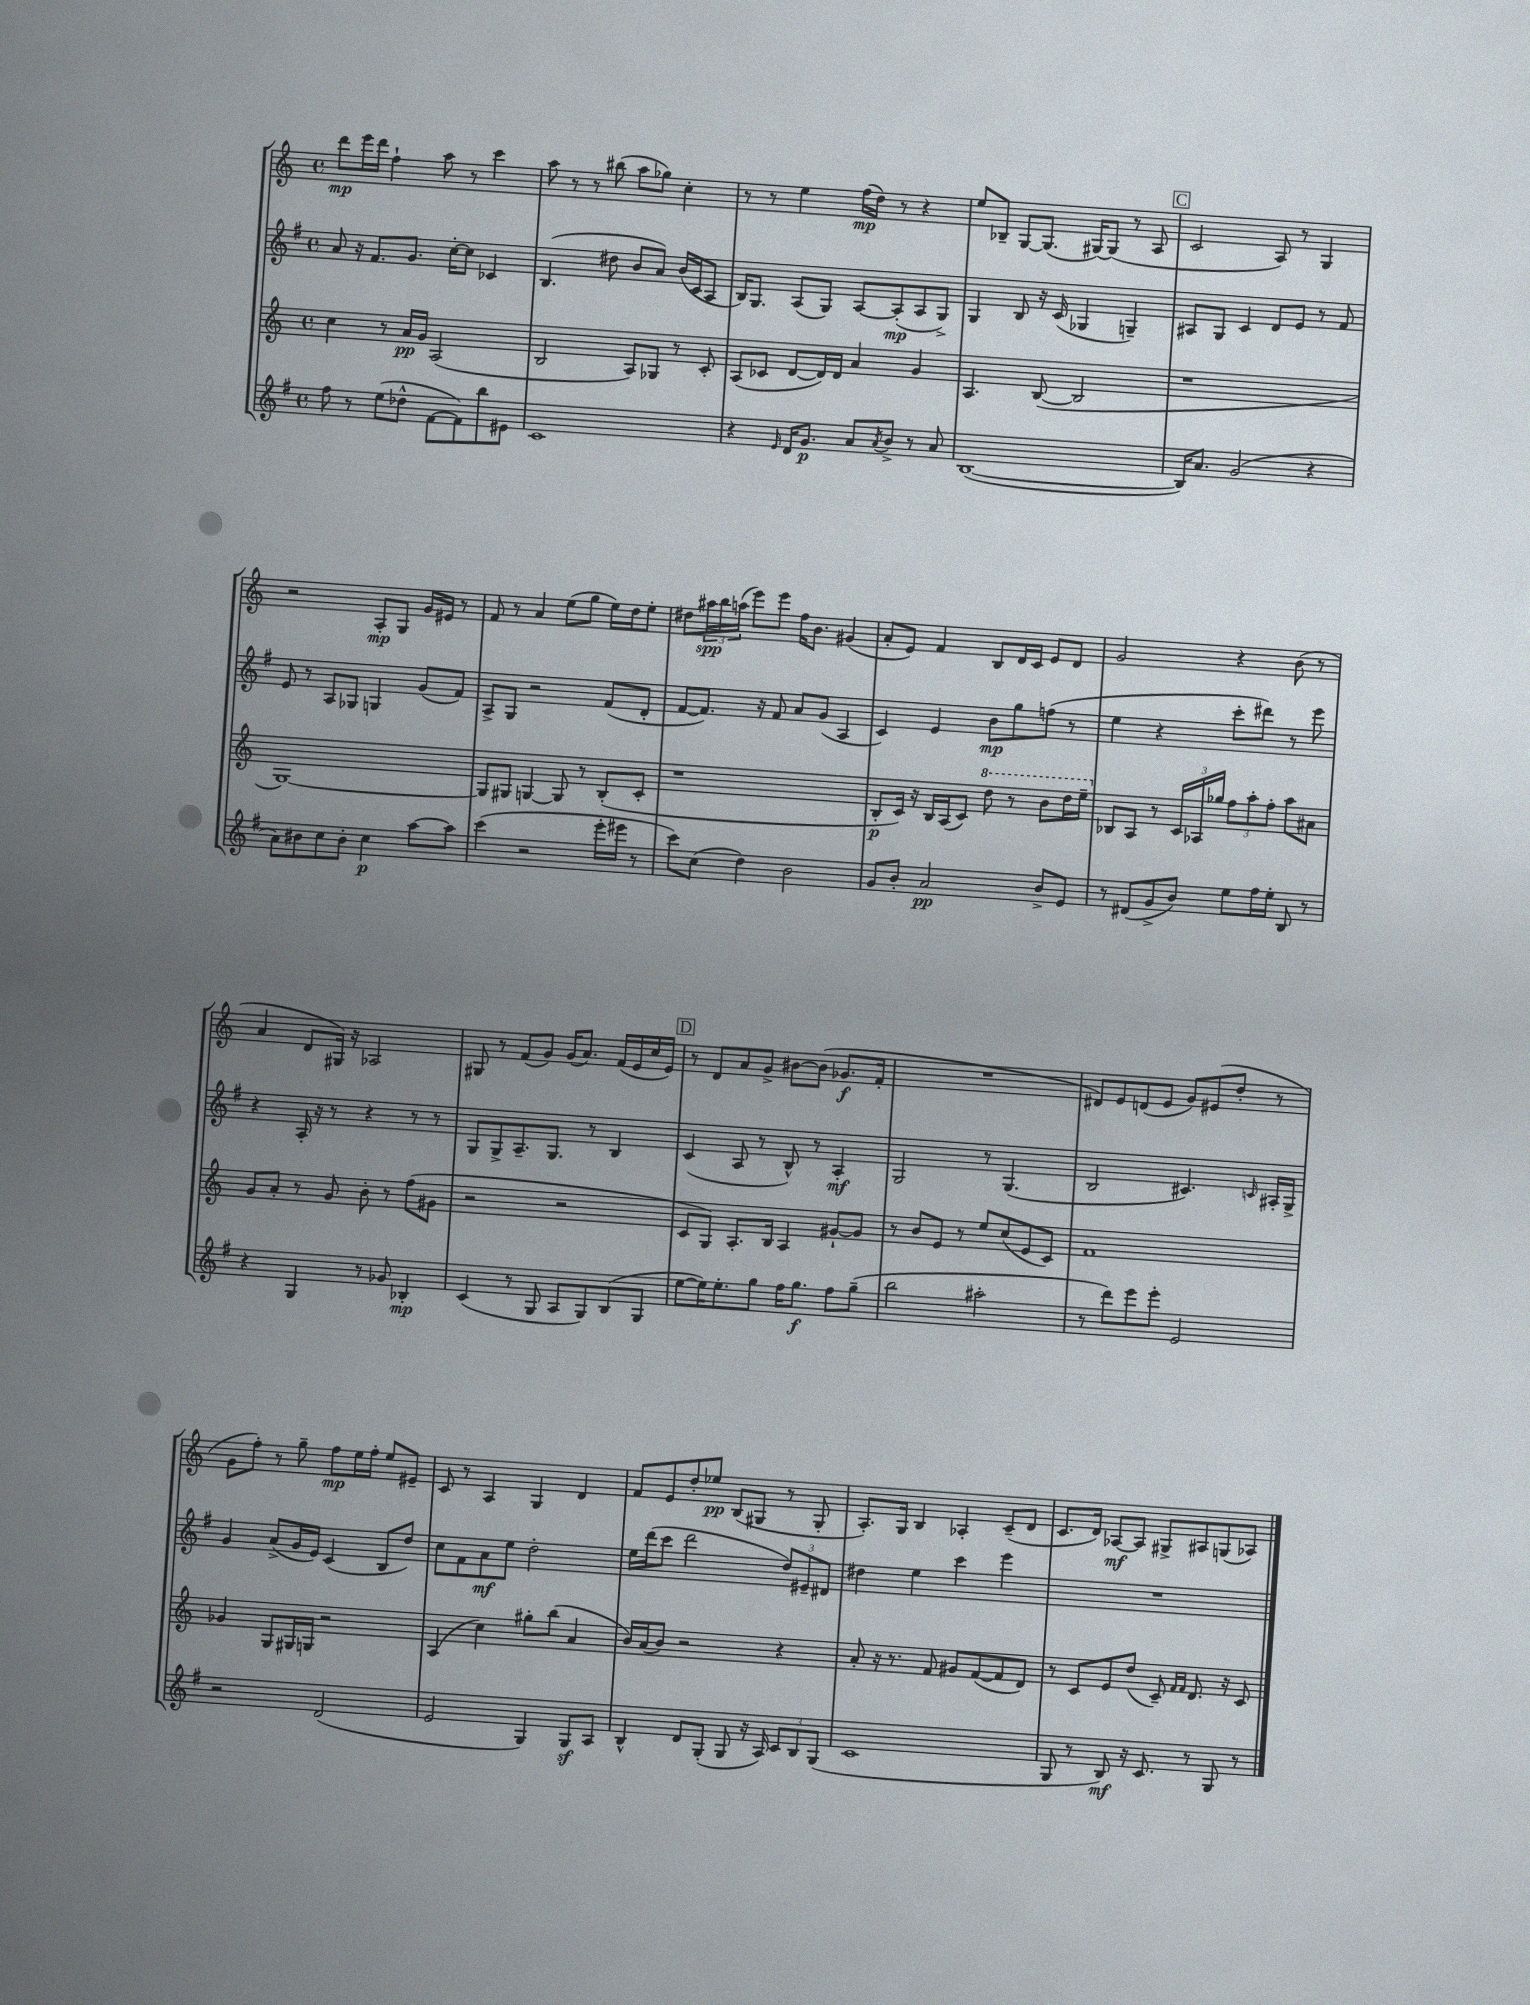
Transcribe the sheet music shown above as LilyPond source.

<<
\new StaffGroup <<
\new Staff = "s0" {
    \clef treble \key c \major \defaultTimeSignature \time 4/4
    d'''8\mp e'''16 d'''16 f''4-! a''8 r8 c'''4 |
    a''8 r8 r8 bis''8( a''8 ges''8) c''4-. |
    r8 r8 e''4 f''16\mp( d''16) r8 r4 |
    e''8 bes8-- g8~ g8.( gis16~) gis8( r8 a8 |
    \mark \markup { \box "C" } c'2 a8) r8 g4 |
    r2 a8-.\mp g8 g'16 eis'16 r8 |
    f'8 r8 a'4 e''8( g''8 e''16) d''16 e''8-. |
    dis''8 \tuplet 3/2 { ais''16\spp b''16 a''16( } e'''8) e'''8 f''16 b'8. gis'4( |
    a'8-. e'8) f'4 b8 d'16 c'16 e'8 d'8 |
    g'2 r4 b'8( r8 |
    a'4 d'8 gis16) r16 aes2 |
    gis8 r8 f'8( g'8) g'16( a'8.) f'16( e'16 c''16 e'16) |
    \mark \markup { \box "D" } r8 d'8 a'8 g'8-> bis'8~ bis'8( ges'8.\f f'16-. |
    R1 |
    dis'8) e'8 d'8( e'8 g'8) eis'8( d''8-. r8 |
    g'8 f''8-.) r8 g''8-- f''8\mp e''16 f''16-. e''8 eis'8-- |
    c'8 r8 a4 g4 d'4 |
    f'8 e'8 d''8-. ees''8\pp b8( gis8 r8 gis8-. |
    a8.-.) g16 b4 aes4-. c'8--( d'8 |
    c'8. d'16) aes8~\mf aes8 gis8-> ais8 g8( aes8) \bar "|." |
}
\new Staff = "s1" {
    \clef treble \key g \major \defaultTimeSignature \time 4/4
    a'8 r16 fis'8. g'8. c''16~-. c''8 ces'4 |
    b4.( dis''8 b'8 a'8) b'16( c'16 a8 |
    b16) g8. a8( g8) a8~ a8-.\mp( a8 g8->) |
    g4 b8 r16 c'16( ges4 g4--) |
    \mark \markup { \box "C" } ais8 g8 c'4 d'8 e'8 r8 fis'8 |
    e'8 r8 a8 ges8 g4 g'8( fis'8) |
    a8-> g8 r2 fis'8( d'8-. |
    fis'8~ fis'8.) r16 fis'8 a'8 g'8( a4 |
    c'4) e'4 b'8\mp g''8 f''8( r8 |
    e''4 r4 c'''8-. dis'''8) r8 e'''8 |
    r4 a16-. r16 r8 r4 r8 r8 |
    g8 g8-> a8.-- g8. r8 b4 |
    \mark \markup { \box "D" } c'4( a8 r8 b8-^) r8 a4-.\mf |
    g2 r8 g4.( |
    b2 cis'4.) \grace { c'16 } ais16-. g16-> |
    g'4 a'8->( g'16 e'16) c'4( b8 d''8) |
    c''8 fis'8 a'8\mf e''8 d''2-. |
    e''16 d'''16( c'''8 d'''2 \tuplet 3/2 { d''8) eis'8-- dis'8 } |
    dis''4 e''4 c'''4 e'''4 |
    R1 \bar "|." |
}
\new Staff = "s2" {
    \clef treble \key c \major \defaultTimeSignature \time 4/4
    c''4 r8 a'16\pp g'16 a2( |
    b2 a8) ges8 r8 c'8-. |
    a8( ces'8 d'8~ d'16) d'16 a'4 g'4 |
    a4. b8~( b2 |
    \mark \markup { \box "C" } r1 |
    g1~) |
    g8 gis8 g4~ g8 r8 b8-.( c'8-. |
    r1 |
    b8-.\p c'16) r16 b16 a16( c'8) \ottava #1 d'''8 r8 b''8 d'''16 e'''16-- \ottava #0 |
    bes8 a8 r8 \tuplet 3/2 { c'16 aes16 ges''16 } \tuplet 3/2 { f''8 a''8-. f''8-. } a''8 ais'8 |
    g'8 a'8-. r8 g'8 b'8-. r8 f''8( gis'8 |
    r2 r2 |
    \mark \markup { \box "D" } c'8 g8) a8.-. b16 a4 gis'8~-! gis'8 |
    r8 b'8 e'8 r8 e''8 c''8( e'8 c'8) |
    f'1 |
    ges'4 g8 gis16 g16 r2 |
    a4( c''4) gis''8-. b''8( a'4 |
    b'16) a'16( b'8) r2 r4 |
    a'8-. r16 r8. f'8 gis'8 f'8~( f'8 d'8) |
    r8 c'8 e'8 d''8( c'8--) \grace { f'16 f'16 } d'8. r16 c'8 \bar "|." |
}
\new Staff = "s3" {
    \clef treble \key g \major \defaultTimeSignature \time 4/4
    fis''8 r8 e''8( des''8-^ fis'8~ fis'8) b''8 eis'8 |
    c'1 |
    r4 \grace { e'16 } d'16 g'8.\p a'8 \acciaccatura { a'8 } b'8-> r8 a'8 |
    b1~( |
    \mark \markup { \box "C" } b16) a'8. g'2( r4 |
    a'8) bis'8 c''8 bis'8-. c''4\p a''8~ a''8 |
    c'''4( r2 e'''16-. eis'''16 r8 |
    c'''8) c''8( d''4) b'2 |
    g'8 b'8-. a'2\pp b'8-> e'8 |
    r8 dis'8( g'8-> b'8) e''8 fis''16 e''16-. b8 r8 |
    r4 g4 r8 ges'8 bes4-.\mp |
    c'4( r8 g8 a8 g8) b8( g8 |
    \mark \markup { \box "D" } e''8~ e''16) e''8.-. g''8 fis''16 g''8.\f fis''8 g''8--( |
    b''2 ais''2-. |
    r8 d'''8) e'''8 e'''8-. e'2 |
    r2 d'2( |
    e'2 g4) g8\sf a8 |
    b4-^ d'8 g8-.( g8 r16 a16) \tuplet 3/2 { c'8 b8 g8( } |
    c'1 |
    g8 r8 b8\mf) r16 c'8. r8 g8 r8 \bar "|." |
}
>>
>>
\layout { \context { \Score \remove "Bar_number_engraver" } }
